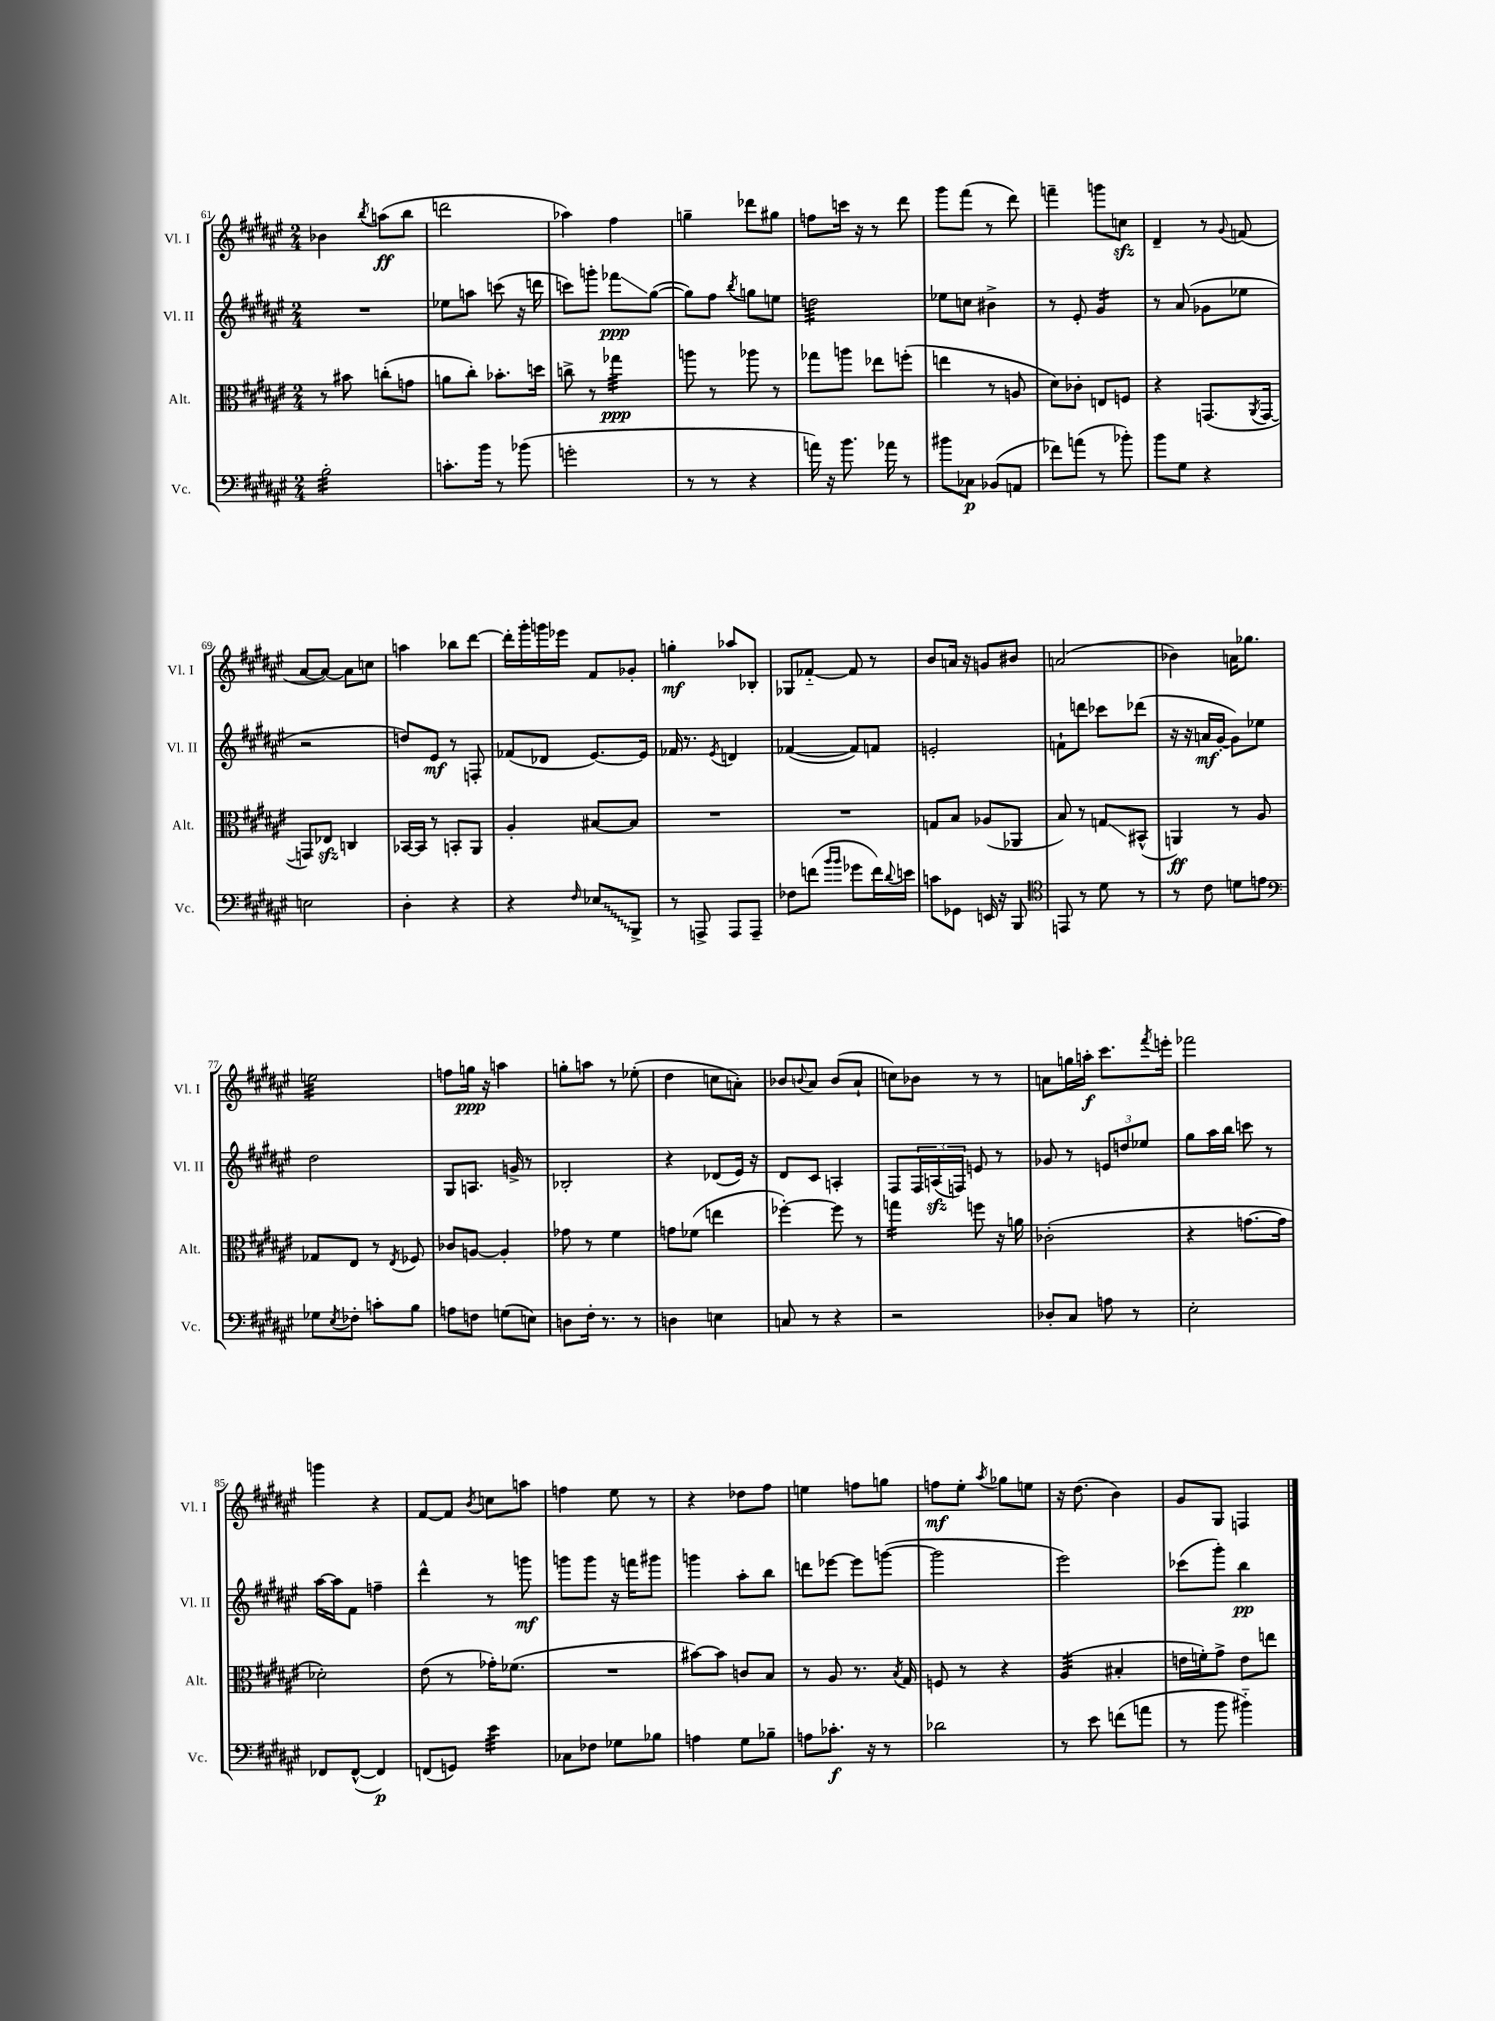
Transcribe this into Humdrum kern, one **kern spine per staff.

**kern	**kern	**kern	**kern
*staff4	*staff3	*staff2	*staff1
*clefF4	*clefC3	*clefG2	*clefG2
*k[f#c#g#d#a#e#]	*k[f#c#g#d#a#e#]	*k[f#c#g#d#a#e#]	*k[f#c#g#d#a#e#]
*M2/4	*M2/4	*M2/4	*M2/4
2B'	8r	2r	4b-
.	8b#	.	.
.	.	.	8qbb
.	(8cc'	.	(8aa
.	8g	.	8bb
=	=	=	=
8.c'	8a	8ee-	2ddd
.	8cc#')	8aa	.
16b	.	.	.
8r	8.b-'	(8ccc	.
(8b-	.	16r	.
.	16dd	16ddd	.
=	=	=	=
2g'	8cc^	8ccc)	4aa-)
.	8r	8ggg'	.
.	4gg-	8fff-	4ff#
.	.	([8gg#	.
=	=	=	=
8r	8aa	8gg#])	4gg~
8r	8r	8ff#	.
.	.	8qbb	.
4r	8aa-	8gg	8ddd-
.	8r	8ee	8gg#
=	=	=	=
16a)	8gg-	2dd	8ff
16r	.	.	.
8.b	8aa	.	16ccc
.	.	.	16r
.	8ee-	.	8r
16a-	.	.	.
8r	(8ff'	.	8ddd#
=	=	=	=
8b#	4ee	8ee-	8ggg#
8C-	.	8cc	(8fff#
(8BB-	8r	4b#^	8r
8AA	8A	.	8ddd#)
=	=	=	=
8f-)	8d#)	8r	4fff~
(8a	8c-'	8e#'	.
8r	8E	4g#	8ggg
8b-')	8F	.	8cc
=	=	=	=
8b	4r	8r	4d#~
8G#	.	(8a#	.
4r	(8.GG	8g-	8r
.	.	.	8qqg#
.	.	8ee-	(8f
.	8qAA#	.	.
.	[16GG	.	.
=	=	=	=
2E	8GG])	2r	[8a#
.	8E-	.	8a#_)
.	4C	.	8a#]
.	.	.	8cc
=	=	=	=
4D#'	[16BB-	8dd)	4aa
.	16BB-]	.	.
.	8r	8e#	.
4r	8BB'	8r	8bb-
.	8AA#	8F'	[8ddd#
=	=	=	=
4r	4A#'	(8f-	16ddd#']
.	.	.	16ggg#'
.	.	8d-	16ggg
.	.	.	16eee-
16qqF#	.	.	.
8E-	[8B#	[8.e#)	8f#
8BBB^	8B#]	.	8g-'
.	.	16e#]	.
=	=	=	=
8r	2r	16f-	4gg'
.	.	8.r	.
8AAA^	.	.	.
.	.	8qe#	.
8AAA	.	4d	8aa-
8AAA~	.	.	8B-'
=	=	=	=
8F-	2r	([4f-	8G-
(8f	.	.	[8f-'~
16qqb	.	.	.
16qqb	.	.	.
8g-	.	8f-])	8f-]
16f)	.	8f	8r
8qqd#	.	.	.
16e	.	.	.
=	=	=	=
8c	8G	2e'	8b
8GG-	8B	.	16a
.	.	.	16r
16EE	(8A-	.	8g
16r	.	.	.
8BBB	8AA-	.	8b#
=	=	=	=
*clefC4	*	*	*
8EE	8B)	8f`	(2a
8r	8r	8ddd	.
8d#	8G	8ccc-	.
8r	(8BB#^^	(8ddd-	.
=	=	=	=
8r	4AA)	16r	4b-)
.	.	16r	.
8c#	.	16a	.
.	.	[16g#'	.
8d	8r	8g#])	16a
.	.	.	8.gg-
8e	8A#	8ee-	.
=	=	=	=
*clefF4	*	*	*
8G-	8G-	2dd#	2ee
8qE#	.	.	.
8F-'	8E#	.	.
8c'	8r	.	.
.	8qE#	.	.
8B	8F-	.	.
=	=	=	=
8A	8c-	8G#	8ff
8F	[8A	8.A	16gg
.	.	.	16r
(8G	4A']	.	4aa
.	.	16g^	.
8E)	.	8r	.
=	=	=	=
8D	8g-	2B-'	8gg'
16F#'	8r	.	8aa
8.r	.	.	.
.	4f#	.	8r
8r	.	.	(8ee-'
=	=	=	=
4D	8g	4r	4dd#
.	(8f-	.	.
4E	4ee	(8d-	8cc
.	.	16e#)	8a')
.	.	16r	.
=	=	=	=
8C	[4ff-')	8d#	8b-
.	.	.	8qqb
8r	.	8c#	8a#
4r	8ff-]	4A'	(8b
.	8r	.	8a#`
=	=	=	=
2r	4gg	8F#	8cc)
.	.	24F#	8b-
.	.	(24A	.
.	.	24F)	.
.	8ff	8e	8r
.	16r	8r	8r
.	16a	.	.
=	=	=	=
8D-'	(2c-'	8g-	8a
8C#	.	8r	16gg
.	.	.	16aa'
8A	.	12e	8.ccc#
.	.	12dd	.
8r	.	.	.
.	.	12ee-	.
.	.	.	8qfff#
.	.	.	16eee'
=	=	=	=
2E#'	4r	8gg#	2fff-
.	.	16aa#	.
.	.	16bb	.
.	[8.g	8ccc	.
.	.	8r	.
.	16g]	.	.
=	=	=	=
8FF-	2d-')	[16aa#	4ggg
.	.	16aa#]	.
([8FF-^^	.	8f#	.
4FF-])	.	4ff~	4r
=	=	=	=
(8FF	(8e#	4ddd#^^	[8f#
8GG)	8r	.	8f#]
.	.	.	8qb
4e#	16g-')	8r	8cc
.	(8.f-	.	.
.	.	8ggg	8aa
=	=	=	=
8C-	2r	8ggg	4ff
8F-	.	8ggg	.
8G-	.	16r	8ee#
.	.	16fff	.
8B-	.	8ggg#	8r
=	=	=	=
4A	[8b#)	4ggg	4r
.	8b#]	.	.
8G#	8c	8aa#'	8dd-
8B-~	8B	8bb	8ff#
=	=	=	=
8A	8r	8ddd	4ee
8.c-'	8A#	[8eee-	.
.	8.r	8eee-]	8ff
16r	.	.	.
8r	.	([8ggg	8gg
.	8qB	.	.
.	16G#	.	.
=	=	=	=
2d-	8F	2ggg]	8ff
.	8r	.	8ee#'
.	.	.	8qaa#
.	4r	.	8gg-
.	.	.	8ee
=	=	=	=
8r	(4A#	2eee#)	16r
.	.	.	(8.dd#
8e#	.	.	.
(8f	4B#'	.	4b)
8a	.	.	.
=	=	=	=
8r	16e	(8ccc-	8g#
.	16f')	.	.
8b	8g#^	8ggg#')	8G#
4b#'~)	8e	4bb	4F
.	8ee	.	.
==	==	==	==
*-	*-	*-	*-
